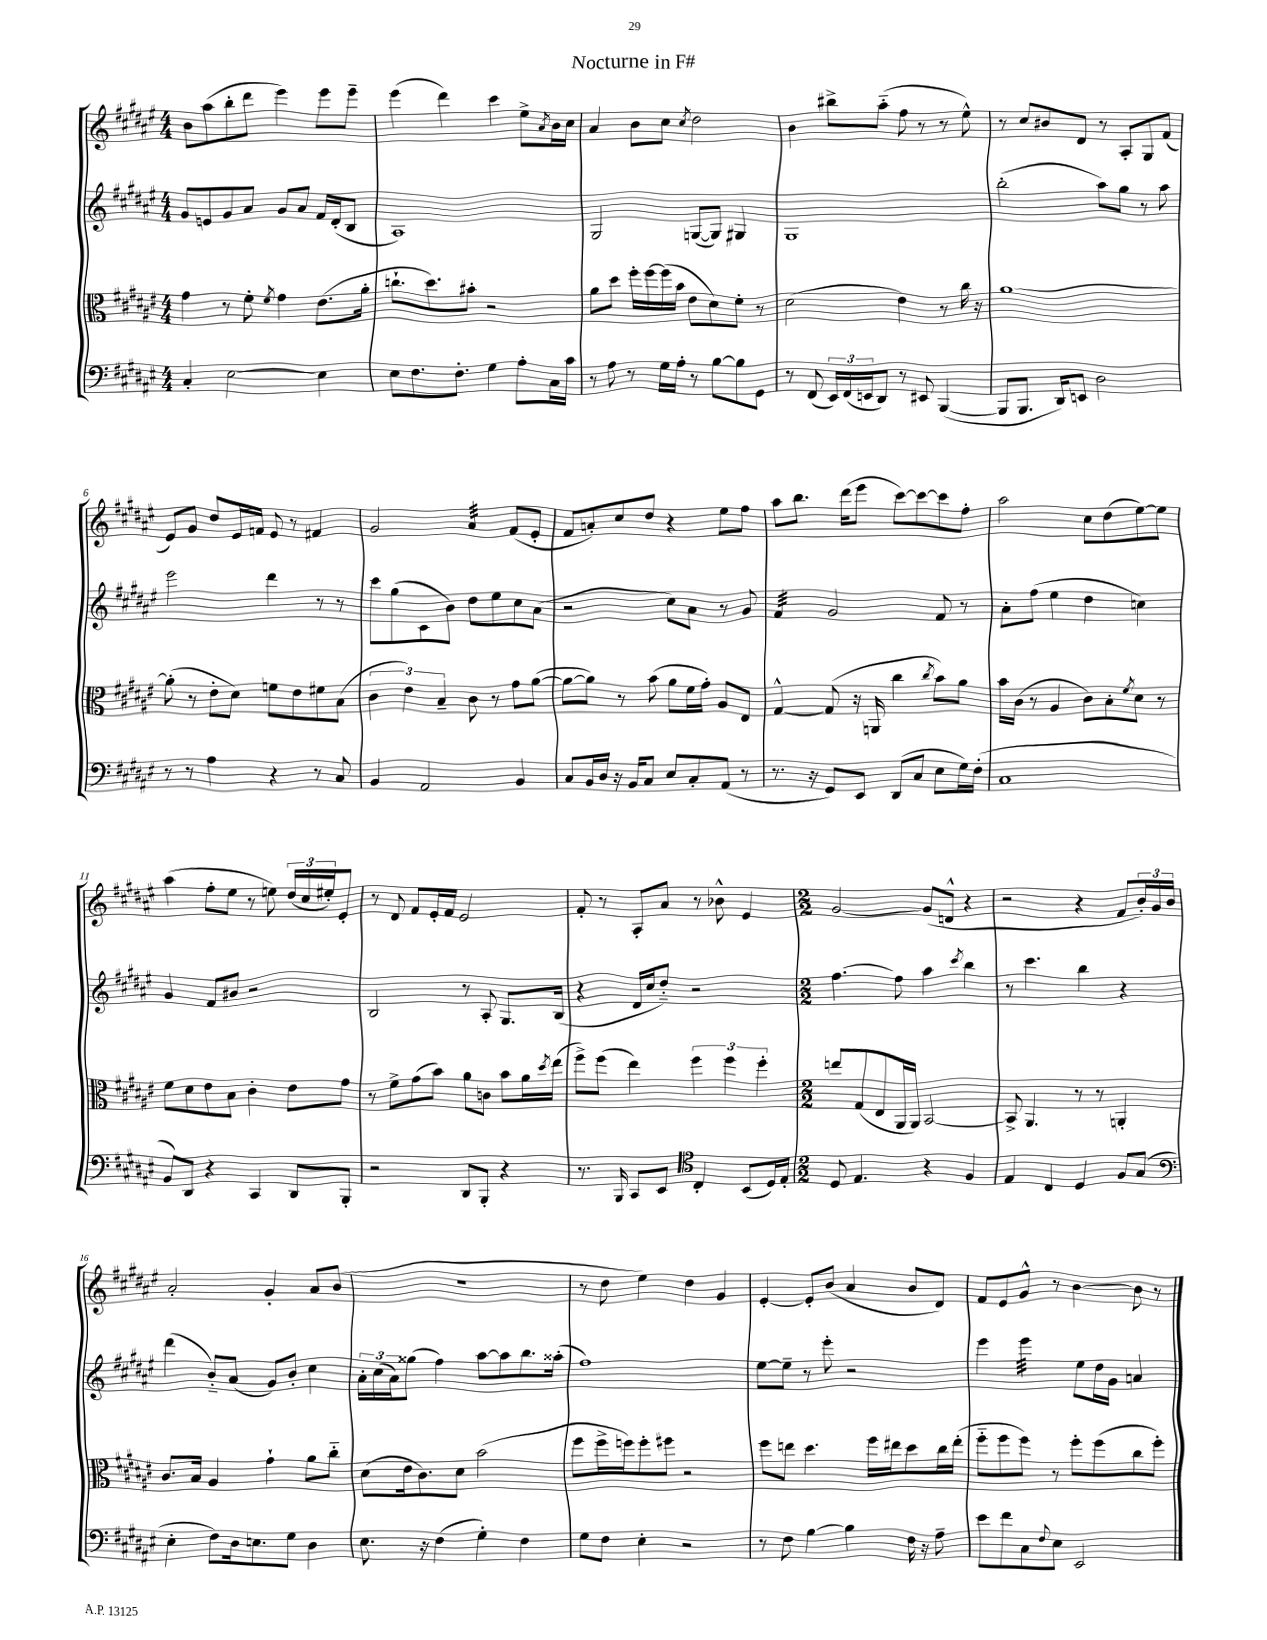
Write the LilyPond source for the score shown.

\header { title = "Nocturne in F#" }
<<
\new StaffGroup <<
\new Staff = "s0" {
    \clef treble \key fis \major \numericTimeSignature \time 4/4
    b'8 ais''8( b''8-. dis'''8 eis'''4) eis'''8 eis'''8-- |
    eis'''4( dis'''4) cis'''4 eis''8-> \acciaccatura { ais'8 } b'16 cis''16 |
    ais'4 b'8 cis''8 \acciaccatura { cis''8 } dis''2 |
    b'4 bis''8-> ais''8-_( fis''8 r8 r8 eis''8-^) |
    r8 cis''8 bis'8 dis'8 r8 ais8-. gis8 fis'8( |
    eis'8) gis'8 dis''8 eis'16 f'16 eis'8 r8 fis'4 |
    gis'2 ais'4:32 fis'8( eis'8-. |
    fis'8 a'8-.) cis''8 dis''8 r4 eis''8 fis''8 |
    ais''8 b''8. dis'''16( eis'''8 cis'''8~) cis'''8~ cis'''8 fis''8-. |
    ais''2 cis''8 dis''8( eis''8~) eis''8 |
    ais''4( fis''8-. eis''8 r8 e''8) \tuplet 3/2 { dis''16( cis''16 eis''16-.) } eis'8-. |
    r8 dis'8 fis'8 eis'16-. fis'16 eis'2 |
    fis'8-. r8 ais8-. ais'8 r8 bes'8-^ eis'4 |
    \numericTimeSignature \time 2/2 gis'2~ gis'8( d'8-^ r4 |
    r2 r4 fis'8 \tuplet 3/2 { b'16-.) gis'16 b'16 } |
    ais'2-. gis'4-. ais'8 b'8( |
    r1 |
    r8 dis''8 eis''4) dis''4 gis'4 |
    eis'4~-. eis'8-. b'8( ais'4 b'8 dis'8) |
    fis'8 eis'8 gis'8-^ r8 b'4~ b'8 r8 \bar "|." |
}
\new Staff = "s1" {
    \clef treble \key fis \major \numericTimeSignature \time 4/4
    gis'8 e'8 gis'8 ais'8 gis'8 ais'8 fis'16 dis'16-.( b8 |
    ais1) |
    gis2 g8~( g8) gis4 |
    gis1 |
    b''2-.( ais''8) gis''8 r8 ais''8 |
    eis'''2 dis'''4 r8 r8 |
    cis'''8 gis''8( cis'8 b'8) dis''8 eis''8 cis''8 ais'8( |
    r2 cis''8) ais'8 r8 gis'8 |
    fis'4:32 gis'2 fis'8 r8 |
    ais'8-. fis''8( eis''4 dis''4 c''4) |
    gis'4 fis'8 bis'8 r2 |
    b2 r8 ais8-. gis8. b16( |
    r4 dis'16 cis''16 dis''8-_) r2 |
    \numericTimeSignature \time 2/2 fis''4.~ fis''8 ais''4 \acciaccatura { cis'''8 } b''4 |
    r8 cis'''4. b''4 r4 |
    dis'''4( b'8-_) ais'8( gis'8) b'8-. cis''4 |
    \tuplet 3/2 { ais'16-. cis''16( ais'16) } gisis''8( fis''4) ais''8~ ais''8 b''8. aisis''16-.( |
    fis''1) |
    eis''8~ eis''8-- r8 eis'''8-. r2 |
    eis'''4 eis'''4:32 eis''8 dis''16 gis'16 a'4 \bar "|." |
}
\new Staff = "s2" {
    \clef alto \key fis \major \numericTimeSignature \time 4/4
    gis'4 r8 fis'8-. \acciaccatura { fis'8 } gis'4 eis'8.( ais'16-. |
    c''8.-! dis''8.) bis'8-. r2 |
    ais'8 dis''8 fis''16-. fis''16~ fis''16( b'16 eis'8 dis'8) fis'8-. r8 |
    dis'2( eis'4) r8 cis''16 r16 |
    ais'1~ |
    ais'8-.( r8 eis'8-. dis'8) f'8 eis'8 fis'8 b8( |
    \tuplet 3/2 { cis'4 eis'4) b4-- } cis'8 r8 gis'8 ais'8~( |
    ais'8~ ais'8) r8 b'8( ais'8 fis'16 gis'16-.) ais8 eis8 |
    gis4~-^ gis8( r16 a,16 cis''4 \acciaccatura { cis''8 } b'8) ais'8 |
    b'16 cis'16( r8 ais4 cis'8) b8-. \acciaccatura { fis'8 } dis'8 r8 |
    fis'8 dis'8 eis'8 b8 cis'4-. eis'8 gis'8 |
    r8 fis'8-> gis'8( b'8) ais'8 c'8 b'8 ais'16 \acciaccatura { dis''8 } eis''16( |
    fis''8->) fis''8( eis''4) \tuplet 3/2 { fis''4 fis''4 fis''4-. } |
    \numericTimeSignature \time 2/2 e''8 gis8( eis8 ais,16 ais,16) b,2~ |
    b,8-> ais,4. r8 r8 a,4-. |
    cis'8. b16 ais4 gis'4-! ais'8 cis''8-_ |
    dis'8( eis'16 cis'8.) dis'8 b'2( |
    fis''8 fis''16-> f''16) f''8-. fis''8 r2 |
    fis''8 e''8 dis''4. fis''16 eis''16 dis''8 cis''16 eis''16-.( |
    fis''8-_ fis''8 fis''8) r8 fis''8-. fis''8( cis''8 fis''8-.) \bar "|." |
}
\new Staff = "s3" {
    \clef bass \key fis \major \numericTimeSignature \time 4/4
    cis4-. eis2~ eis4 |
    eis8 fis8. fis8.-. gis4 ais8-. cis16 cis'16 |
    r8 ais8 r8 gis16 ais16-. r8 b8~ b8 gis,8 |
    r8 fis,8( \tuplet 3/2 { eis,16) fis,16( e,16 } dis,8) r8 eis,8 b,,4~( |
    b,,8 b,,8. dis,16) e,8 dis2 |
    r8 r8 ais4 r4 r8 cis8 |
    b,4 ais,2 b,4 |
    cis8 b,16 dis16 r16 b,16 cis8 eis8 cis8-. ais,8( r8 |
    r8. r16 gis,8) eis,8 dis,8( cis8 eis8 gis16) fis16-.( |
    cis1 |
    b,8) dis,8 r4 cis,4 dis,8 b,,8-. |
    r2 dis,8 b,,8-. r4 |
    r8. b,,16 cis,8 eis,8 \clef tenor cis4-. b,8( dis16) eis16-. |
    \numericTimeSignature \time 2/2 dis8 eis4. r4 fis4 |
    eis4 cis4 dis4 fis8 gis8( |
    \clef bass eis4-. fis8) dis16 e8. gis8 dis4 |
    eis8. r16 fis4( gis4-.) fis4 |
    gis8 fis8 eis4-. r2 |
    r8 fis8 b4~ b4 fis16 r16 ais8-- |
    eis'8 fis'8 cis8 \appoggiatura { fis8 } eis8 eis,2 \bar "|." |
}
>>
>>
